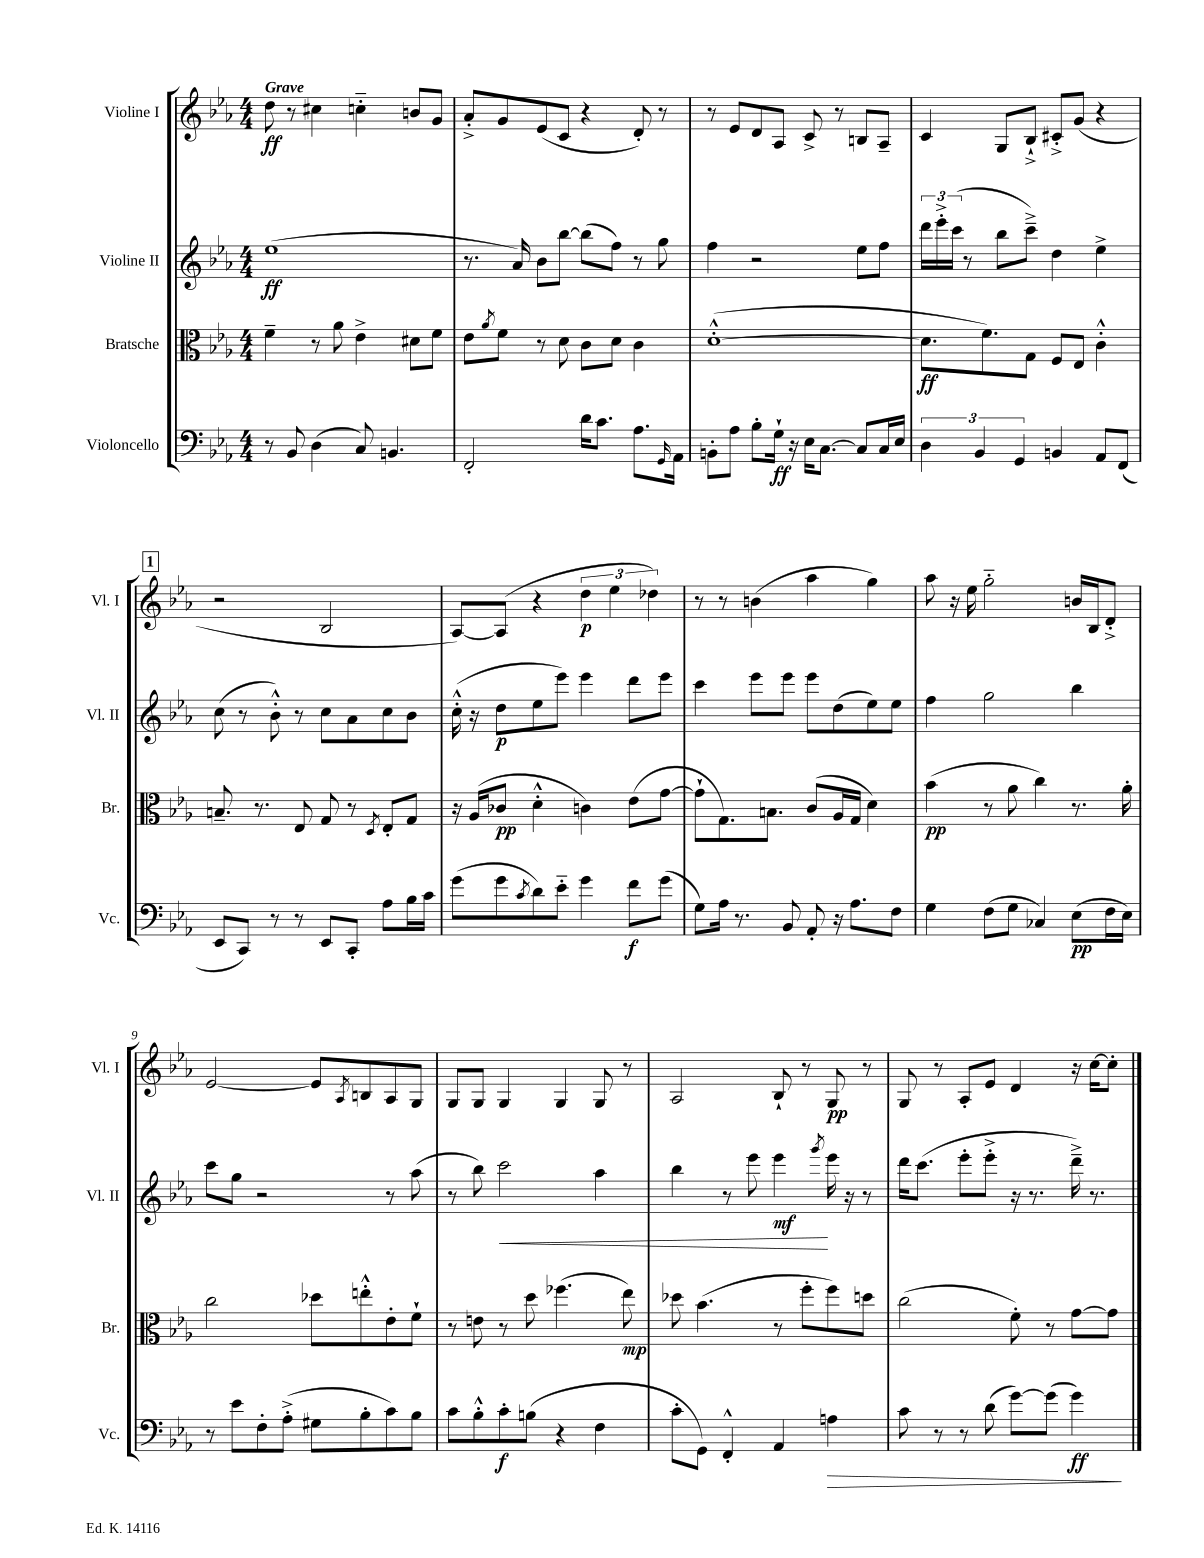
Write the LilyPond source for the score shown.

<<
\new StaffGroup <<
\new Staff = "s0" \with { instrumentName = "Violine I" shortInstrumentName = "Vl. I" } {
    \clef treble \key ees \major \numericTimeSignature \time 4/4 \tempo "Grave"
    d''8\ff r8 cis''4 c''4-_ b'8 g'8 |
    aes'8-.-> g'8 ees'8( c'8 r4 d'8-.) r8 |
    r8 ees'8 d'8 aes8 c'8-> r8 b8 aes8-- |
    c'4 g8 bes8-!-> cis'8-.-> g'8( r4 |
    \mark \markup { \box "1" } r2 bes2 |
    aes8~) aes8( r4 \tuplet 3/2 { d''4\p ees''4 des''4) } |
    r8 r8 b'4( aes''4 g''4) |
    aes''8 r16 ees''16 g''2-_ b'16 bes16 d'8-.-> |
    ees'2~ ees'8 \acciaccatura { aes8 } b8 aes8 g8 |
    g8 g8 g4 g4 g8 r8 |
    aes2 bes8-! r8 g8\pp r8 |
    g8 r8 aes8-. ees'8 d'4 r16 c''16~ c''8-. \bar "|." |
}
\new Staff = "s1" \with { instrumentName = "Violine II" shortInstrumentName = "Vl. II" } {
    \clef treble \key ees \major \numericTimeSignature \time 4/4
    ees''1\ff( |
    r8. aes'16) bes'8 bes''8~ bes''8( f''8) r8 g''8 |
    f''4 r2 ees''8 f''8 |
    \tuplet 3/2 { d'''16 ees'''16-.-> c'''16( } r8 bes''8 c'''8--->) d''4 ees''4-> |
    \mark \markup { \box "1" } c''8( r8 bes'8-.-^) r8 c''8 aes'8 c''8 bes'8 |
    c''16-.-^( r16 d''8\p ees''8 ees'''8) ees'''4 d'''8 ees'''8 |
    c'''4 ees'''8 ees'''8 ees'''8 d''8( ees''8) ees''8 |
    f''4 g''2 bes''4 |
    c'''8 g''8 r2 r8 aes''8( |
    r8 bes''8) c'''2\< aes''4 |
    bes''4 r8 ees'''8 ees'''4\mf\! \acciaccatura { g'''8 } ees'''16 r16 r8 |
    d'''16 c'''8.( ees'''8-. ees'''8-.-> r16 r8. d'''16--->) r8. \bar "|." |
}
\new Staff = "s2" \with { instrumentName = "Bratsche" shortInstrumentName = "Br." } {
    \clef alto \key ees \major \numericTimeSignature \time 4/4
    f'4-- r8 aes'8 ees'4-> dis'8 f'8 |
    ees'8 \acciaccatura { aes'8 } f'8 r8 d'8 c'8 d'8 c'4 |
    d'1~-.-^( |
    d'8.\ff f'8.) g8 f8 ees8 c'4-.-^ |
    \mark \markup { \box "1" } b8.-- r8. ees8 g8 r8 \acciaccatura { d8 } ees8-. g8 |
    r16 aes16( ces'8\pp d'4-.-^ c'4) ees'8( g'8~ |
    g'8-! g8.) b8. c'8( aes16 g16 d'4) |
    bes'4\pp( r8 aes'8 c''4) r8. aes'16-. |
    c''2 des''8 e''8-.-^ ees'8-. f'8-! |
    r8 e'8 r8 d''8 fes''4.( ees''8\mp) |
    des''8 bes'4.( r8 f''8-. f''8) d''8 |
    c''2( f'8-.) r8 g'8~ g'8 \bar "|." |
}
\new Staff = "s3" \with { instrumentName = "Violoncello" shortInstrumentName = "Vc." } {
    \clef bass \key ees \major \numericTimeSignature \time 4/4
    r8 bes,8 d4( c8) b,4. |
    f,2-. d'16 c'8. aes8. \grace { g,16 } aes,16 |
    b,8-. aes8 bes8-. g16-!\ff r16 ees16 c8.~ c8 c16 ees16 |
    \tuplet 3/2 { d4 bes,4 g,4 } b,4 aes,8 f,8( |
    \mark \markup { \box "1" } ees,8 c,8) r8 r8 ees,8 c,8-. aes8 bes16 c'16 |
    g'8( g'8 \acciaccatura { c'8 } d'8) ees'8-_ g'4 f'8\f g'8( |
    g8) aes16 r8. bes,8 aes,8-. r16 aes8. f8 |
    g4 f8( g8 ces4) ees8\pp( f16 ees16) |
    r8 ees'8 f8-. aes8-.->( gis8 bes8-. c'8) bes8 |
    c'8 bes8-.-^ c'8-.\f b8( r4 f4 |
    c'8-. g,8) f,4-.-^ aes,4 a4\> |
    c'8 r8 r8 d'8( g'8~) g'8( g'4\ff\!) \bar "|." |
}
>>
>>
